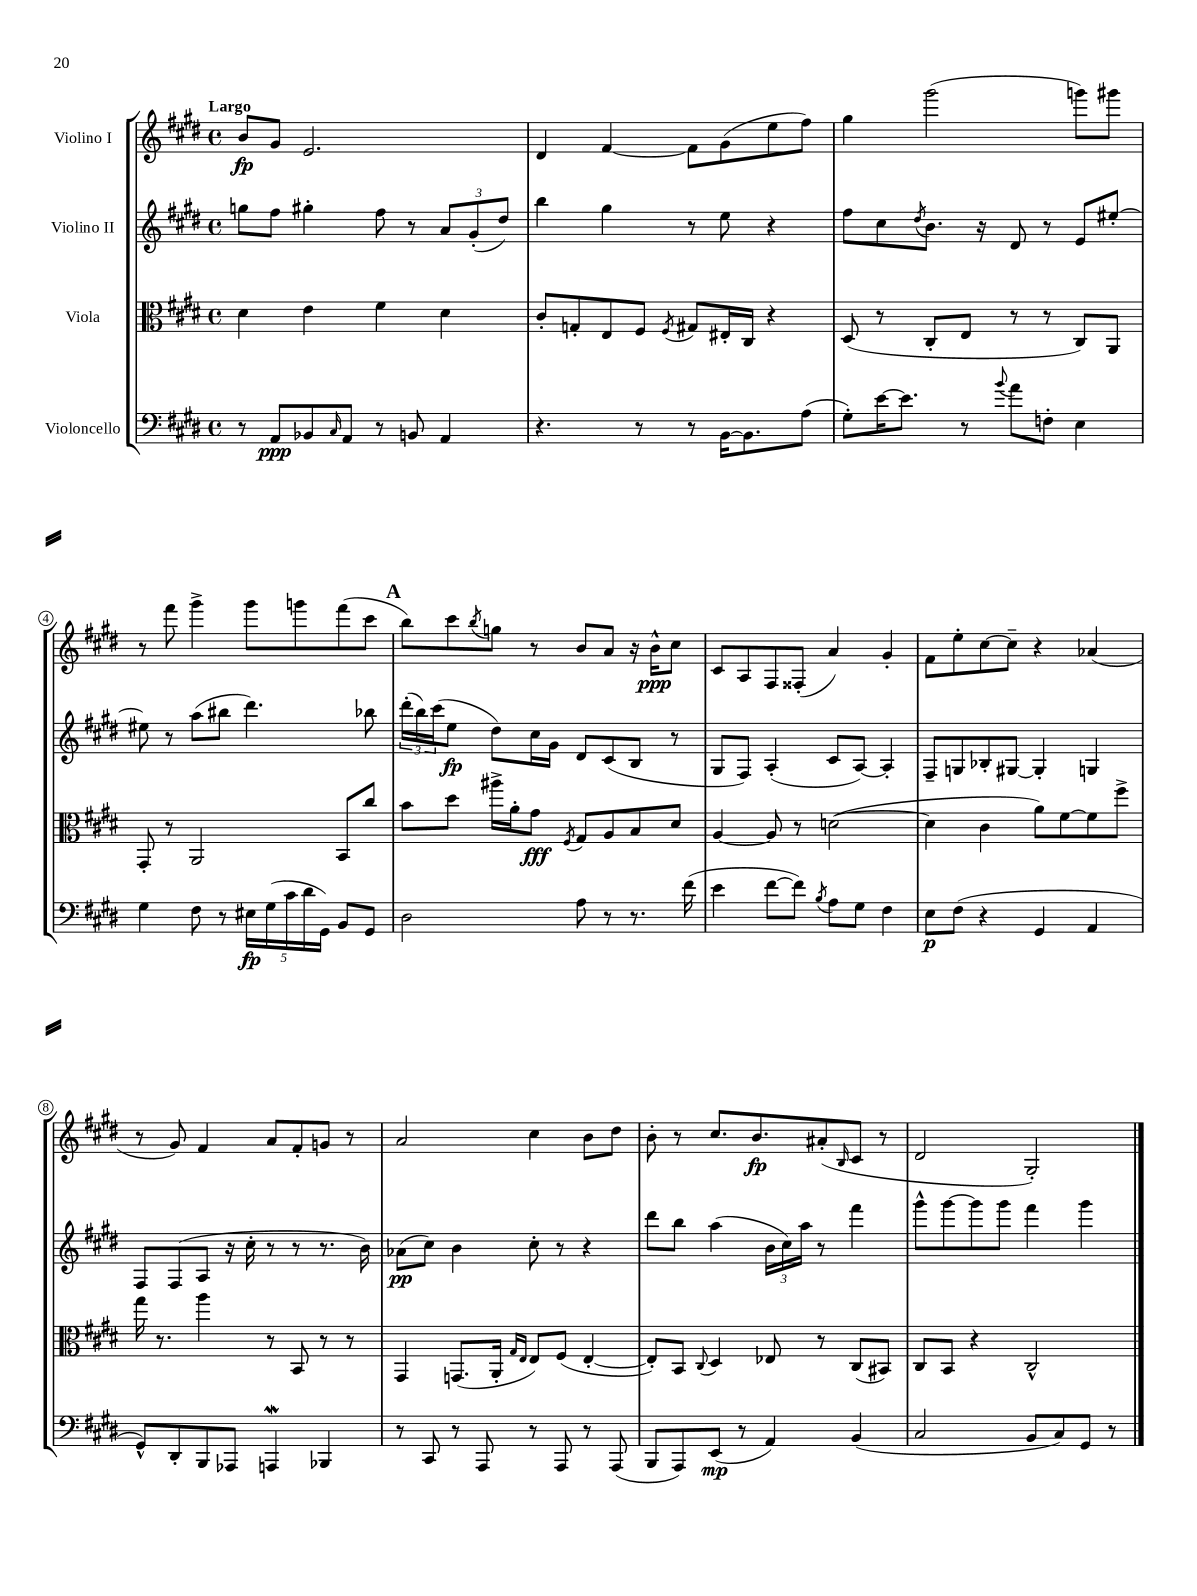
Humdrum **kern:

**kern	**dynam	**kern	**dynam	**kern	**dynam	**kern	**dynam
*part4	*part4	*part3	*part3	*part2	*part2	*part1	*part1
*staff4	*staff4	*staff3	*staff3	*staff2	*staff2	*staff1	*staff1
*I"Violoncello	*	*I"Viola	*	*I"Violino II	*	*I"Violino I	*
*clefF4	*	*clefC3	*	*clefG2	*	*clefG2	*
*k[f#c#g#d#]	*	*k[f#c#g#d#]	*	*k[f#c#g#d#]	*	*k[f#c#g#d#]	*
*M4/4	*	*M4/4	*	*M4/4	*	*M4/4	*
*met(c)	*	*met(c)	*	*met(c)	*	*met(c)	*
=1	=1	=1	=1	=1	=1	=1	=1
!	!	!	!	!	!	!LO:TX:a:B:t=Largo	!
8r	.	4d#\	.	8ggn\L	.	8b/L	fp
8AA/L	ppp	.	.	8ff#\J	.	8g#/J	.
8BB-X/	.	4e\	.	4gg#X'\	.	2.e/	.
16qqC#/	.	.	.	.	.	.	.
8AA/J	.	.	.	.	.	.	.
8r	.	4f#\	.	8ff#\	.	.	.
8BBn/	.	.	.	8r	.	.	.
4AA/	.	4d#\	.	12a/L	.	.	.
.	.	.	.	(12g#'/	.	.	.
.	.	.	.	12dd#/J)	.	.	.
=2	=2	=2	=2	=2	=2	=2	=2
4.r	.	8c#'/L	.	4bb\	.	4d#/	.
.	.	8Gn'/	.	.	.	.	.
.	.	8E/	.	4gg#\	.	[4f#/	.
8r	.	8F#/J	.	.	.	.	.
.	.	8qF#/	.	.	.	.	.
8r	.	8G#X/L	.	8r	.	8f#\L]	.
[16BB\KL	.	16E#X'/L	.	8ee\	.	(8g#\	.
8.BB\]	.	16C#/JJ	.	.	.	.	.
.	.	4r	.	4r	.	8ee\	.
(8A\J	.	.	.	.	.	8ff#\J)	.
=3	=3	=3	=3	=3	=3	=3	=3
8G#'\L)	.	(8D#/	.	8ff#\L	.	4gg#\	.
[16e\K	.	8r	.	8cc#\	.	.	.
8.e\J]	.	.	.	.	.	.	.
.	.	.	.	8qdd#/	.	.	.
.	.	8C#'/L	.	8.b\J	.	(2ggg#\	.
8r	.	8E/J	.	.	.	.	.
.	.	.	.	16r	.	.	.
8qqb/	.	.	.	.	.	.	.
8a\L	.	8r	.	8d#/	.	.	.
8Fn'\J	.	8r	.	8r	.	.	.
4E\	.	8C#/L)	.	8e/L	.	8gggn\L)	.
.	.	8AA/J	.	[8ee#X'/J	.	8ggg#X\J	.
!!LO:LB:g=z
=4	=4	=4	=4	=4	=4	=4	=4
4G#\	.	8GG#'/	.	8ee#X\]	.	8r	.
.	.	8r	.	8r	.	8fff#\	.
8F#\	.	2AA/	.	(8aa\L	.	4ggg#^\	.
8r	.	.	.	8bb#X\J	.	.	.
20E#X\LL	fp	.	.	4.ddd#\)	.	8ggg#\L	.
(20G#\	.	.	.	.	.	.	.
20c#\	.	.	.	.	.	.	.
.	.	.	.	.	.	8gggn\	.
20d#\	.	.	.	.	.	.	.
20GG#\JJ)	.	.	.	.	.	.	.
8BB/L	.	8BB/L	.	.	.	(8fff#\	.
8GG#/J	.	8cc#/J	.	8bb-X\	.	8ccc#\J	.
!!LO:REH:place=s1:t=A
=5	=5	=5	=5	=5	=5	=5	=5
2D#\	.	8b\L	.	(24ddd#'\LL	.	8bb\L)	.
.	.	.	.	24bb\)	.	.	.
.	.	.	.	(24ccc#\J	.	.	.
.	.	8dd#\J	.	8ee\J	fp	8ccc#\	.
.	.	.	.	.	.	8qbb/	.
.	.	16aa#X^\LL	.	8dd#\L)	.	8ggn\J	.
.	.	16a'\J	.	.	.	.	.
.	.	8g#\J	fff	16cc#\L	.	8r	.
.	.	.	.	16g#\JJ	.	.	.
.	.	8qF#/	.	.	.	.	.
8A\	.	8G#/L	.	8d#/L	.	8b/L	.
8r	.	8A/	.	(8c#/	.	8a/J	.
8.r	.	8B/	.	8B/J	.	16r	.
.	.	.	.	.	.	16b^^\KL	ppp
.	.	8d#/J	.	8r	.	8cc#\J	.
(16f#\	.	.	.	.	.	.	.
=6	=6	=6	=6	=6	=6	=6	=6
4e\	.	[4A/	.	8G#/L	.	8c#/L	.
.	.	.	.	8F#/J)	.	8A/	.
[8f#\L	.	8A/]	.	(4A'/	.	8F#/	.
8f#\J])	.	8r	.	.	.	(8F##X'/J	.
8qB/	.	.	.	.	.	.	.
8A\L	.	([2dn\	.	8c#/L	.	4a/)	.
8G#\J	.	.	.	[8A/J)	.	.	.
4F#\	.	.	.	4A'/]	.	4g#'/	.
=7	=7	=7	=7	=7	=7	=7	=7
8E\L	p	4d\]	.	8F#~/L	.	8f#\L	.
(8F#\J	.	.	.	8Gn/	.	8ee'\	.
4r	.	4c#\	.	8B-X'/	.	[8cc#\	.
.	.	.	.	[8G#X/J	.	8cc#~\J]	.
4GG#/	.	8a\L)	.	4G#'/]	.	4r	.
.	.	[8f#\	.	.	.	.	.
4AA/	.	8f#\]	.	4Gn/	.	(4a-X/	.
.	.	8ff#^\J	.	.	.	.	.
!!LO:LB:g=z
=8	=8	=8	=8	=8	=8	=8	=8
8GG#^^/L)	.	16gg#\	.	8F#/L	.	8r	.
.	.	8.r	.	.	.	.	.
8DD#'/	.	.	.	(8F#/	.	8g#/)	.
8BBB/	.	4aa\	.	8A/J	.	4f#/	.
8AAA-X/J	.	.	.	16r	.	.	.
.	.	.	.	16cc#'\	.	.	.
4AAAnw/	.	8r	.	8r	.	8a/L	.
.	.	8BB/	.	8r	.	8f#'/	.
4BBB-X/	.	8r	.	8.r	.	8gn/J	.
.	.	8r	.	.	.	8r	.
.	.	.	.	16b\)	.	.	.
=9	=9	=9	=9	=9	=9	=9	=9
8r	.	4GG#/	.	(8a-X\L	pp	2a/	.
8CC#/	.	.	.	8cc#\J)	.	.	.
8r	.	(8.GGn/L	.	4b\	.	.	.
8AAA/	.	.	.	.	.	.	.
.	.	16AA'/Jk	.	.	.	.	.
.	.	16qqG#/LL	.	.	.	.	.
.	.	16qqE/JJ	.	.	.	.	.
8r	.	8E/L)	.	8cc#'\	.	4cc#\	.
8AAA/	.	(8F#/J	.	8r	.	.	.
8r	.	[4E'/	.	4r	.	8b\L	.
(8AAA/	.	.	.	.	.	8dd#\J	.
=10	=10	=10	=10	=10	=10	=10	=10
8BBB/L	.	8E'/L])	.	8ddd#\L	.	8b'\	.
8AAA/)	.	8BB/J	.	8bb\J	.	8r	.
.	.	8qqC#/	.	.	.	.	.
(8EE/J	mp	4D#/	.	(4aa\	.	8.cc#/L	.
8r	.	.	.	.	.	.	.
.	.	.	.	.	.	8.b/	fp
4AA/)	.	8E-X/	.	24b\LL	.	.	.
.	.	.	.	24cc#\)	.	.	.
.	.	.	.	24aa\JJ	.	.	.
.	.	8r	.	8r	.	(8a#X'/	.
.	.	.	.	.	.	16qqB/	.
(4BB/	.	(8C#/L	.	4fff#\	.	8c#/J	.
.	.	8BB#X/J)	.	.	.	8r	.
=11	=11	=11	=11	=11	=11	=11	=11
2C#/	.	8C#/L	.	8ggg#^^\L	.	2d#/	.
.	.	8BB/J	.	[8ggg#\	.	.	.
.	.	4r	.	8ggg#\]	.	.	.
.	.	.	.	8ggg#\J	.	.	.
8BB/L	.	2C#^^/	.	4fff#\	.	2G#'/)	.
8C#/)	.	.	.	.	.	.	.
8GG#/J	.	.	.	4ggg#\	.	.	.
8r	.	.	.	.	.	.	.
==	==	==	==	==	==	==	==
*-	*-	*-	*-	*-	*-	*-	*-
